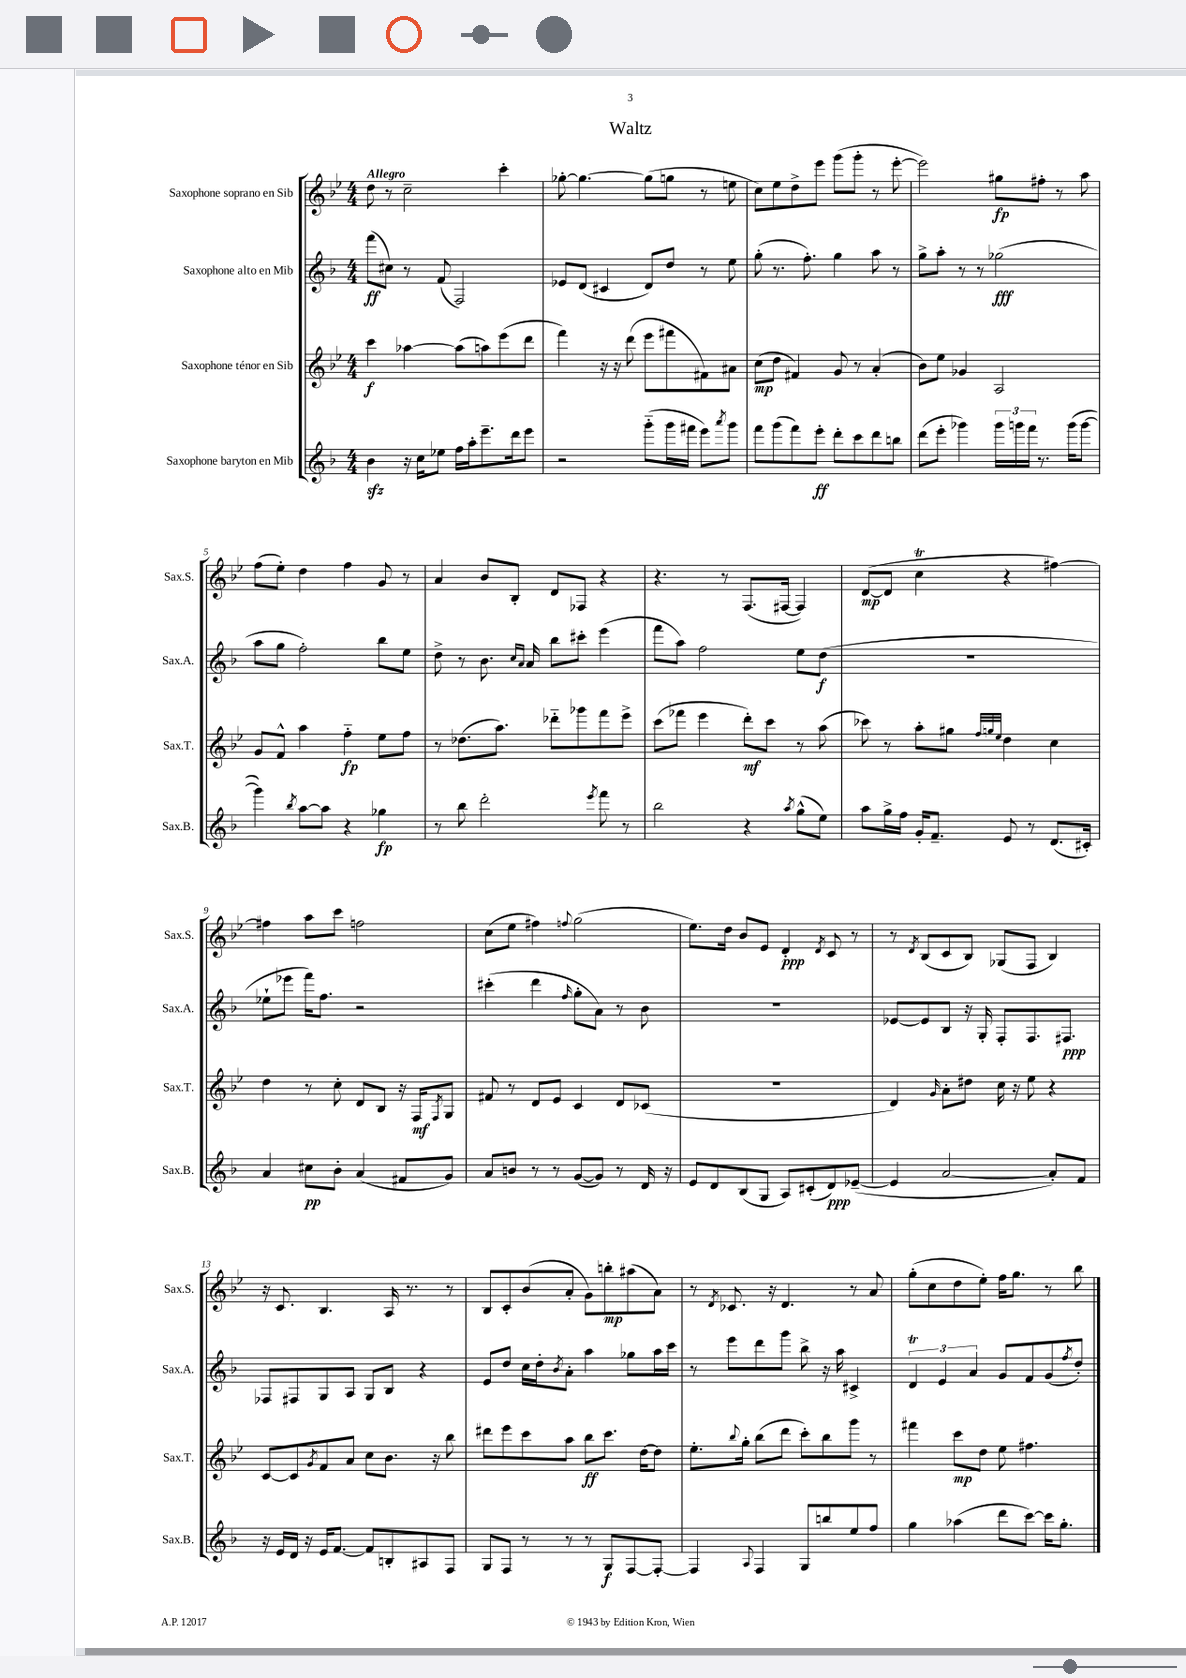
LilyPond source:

\header { title = "Waltz" }
<<
\new StaffGroup <<
\new Staff = "s0" \with { instrumentName = "Saxophone soprano en Sib" shortInstrumentName = "Sax.S." } {
    \clef treble \key bes \major \numericTimeSignature \time 4/4 \tempo "Allegro"
    d''8 r8 c''2-- c'''4-. |
    ges''8~-. ges''4.~ ges''8( g''8 r8 e''8 |
    c''8) ees''8 d''8-> ees'''8 g'''8( g'''8-. r8 ees'''8~-. |
    ees'''2) gis''8\fp fis''8-. r8 a''8 |
    f''8( ees''8-.) d''4 f''4 g'8 r8 |
    a'4 bes'8 bes8-. d'8 fes8 r4 |
    r4. r8 f8.( fis16~ fis4) |
    d'8~\mp( d'8 c''4\trill r4 fis''4~) |
    fis''4 a''8 c'''8 f''2 |
    c''8( ees''8 fis''4) \appoggiatura { f''8 } g''2( |
    ees''8.) d''16 bes'8 ees'8 d'4-.\ppp \acciaccatura { d'8 } c'8 r8 |
    r8 \acciaccatura { d'8 } bes8( c'8 bes8) ges8( f8 bes4) |
    r16 c'8. bes4. a16 r8. r8 |
    bes8 c'8-. bes'8( a'8-. g'8) b''8-.\mp ais''8( a'8) |
    r8 \acciaccatura { d'8 } ces'8. r16 d'4. r8 a'8 |
    g''8-.( c''8 d''8 ees''8-.) f''16 g''8. r8 bes''8 \bar "|." |
}
\new Staff = "s1" \with { instrumentName = "Saxophone alto en Mib" shortInstrumentName = "Sax.A." } {
    \clef treble \key f \major \numericTimeSignature \time 4/4
    f'''8\ff( cis''8) r8 f'8( f2) |
    ees'8 d'8( cis'4 d'8) d''8 r8 e''8 |
    g''8-.( r8. f''8.-.) g''4 a''8 r8 |
    g''8-> a''8-. r8 r8 ges''2\fff( |
    a''8 g''8 f''2-.) bes''8 e''8 |
    d''8-> r8 bes'8. \grace { c''16 a'16 } a'16 bes''8 cis'''8-. e'''4( |
    f'''8 a''8) f''2 e''8 d''8\f( |
    R1 |
    ees''8-! ees'''8 f'''16) f''8. r2 |
    cis'''4-.( d'''4 \grace { f''16 } g''8-. a'8) r8 bes'8 |
    R1 |
    ees'8~ ees'8 bes8 r16 g16-. f8-. f8. fis8.\ppp |
    fes8 fis8 g8 a8 g8 bes8 r4 |
    e'8 d''8 c''16 d''16-. \acciaccatura { bes'8 } a'8-. a''4 ges''8 a''16 c'''16 |
    r8 e'''8 d'''8 g'''8 bes''8-> r16 a''16 cis'4-> |
    \tuplet 3/2 { d'4\trill e'4 a'4 } g'8 f'8 g'8( \acciaccatura { f''8 } d''8-.) \bar "|." |
}
\new Staff = "s2" \with { instrumentName = "Saxophone ténor en Sib" shortInstrumentName = "Sax.T." } {
    \clef treble \key bes \major \numericTimeSignature \time 4/4
    c'''4\f aes''4~ aes''8( a''8) ees'''8( d'''8 |
    f'''4) r16 r16 d'''8( ees'''8 fis'''8 fis'8) ais'8 |
    c''8\mp( d''8 fis'4) g'8 r8 a'4-.( |
    bes'8) ees''8 ges'4 a2 |
    g'8 f'8-^ a''4 f''4-_\fp ees''8 f''8 |
    r8 des''8.( a''8.) des'''8-_ ges'''8 f'''8 ees'''8-> |
    c'''8( fes'''8 ees'''4 d'''8-.\mf) c'''8 r8 a''8( |
    ces'''8) r8 a''8-. gis''8 \grace { f''32 g''32 ees''32 } d''4 c''4 |
    d''4 r8 c''8-. d'8 bes8 r16 f16\mf \acciaccatura { f8 } g8 |
    fis'8 r8 d'8 ees'8 c'4 d'8 ces'8( |
    R1 |
    d'4) \grace { g'16 } a'8-. dis''8 c''16 r16 ees''8 r4 |
    c'8~ c'8 \acciaccatura { g'8 } f'8 a'8 c''8 bes'8. r16 bes''8 |
    dis'''8 ees'''8 c'''8 a''8 bes''8\ff c'''8. d''16~ d''8 |
    ees''8.-. \appoggiatura { bes''8 } g''16-. bes''8( d'''8 c'''8-.) bes''8 g'''8 r8 |
    fis'''4 c'''8\mp d''8 ees''8 fis''4. \bar "|." |
}
\new Staff = "s3" \with { instrumentName = "Saxophone baryton en Mib" shortInstrumentName = "Sax.B." } {
    \clef treble \key f \major \numericTimeSignature \time 4/4
    bes'4\sfz r16 c''16 ees''8 f''16 a''16-. e'''8.-- d'''16 e'''8 |
    r2 g'''8-_( g'''16 fis'''16 e'''8) \acciaccatura { a'''8 } g'''8 |
    f'''8 g'''8( f'''8) e'''8-.\ff d'''8-. c'''8 d'''8 b''8 |
    d'''8( e'''8-. ges'''4) \tuplet 3/2 { ges'''16 g'''16 f'''16 } r8. g'''16( g'''8~ |
    g'''4) \acciaccatura { bes''8 } a''8~ a''8 r4 ges''4\fp |
    r8 bes''8 d'''2-. \acciaccatura { e'''8 } f'''8 r8 |
    bes''2 r4 \acciaccatura { a''8 } g''8-^( e''8) |
    a''8 g''16-> f''16 g'16-. f'8.-- e'8 r8 d'8.( cis'16-.) |
    a'4 cis''8\pp bes'8-. a'4( fis'8 g'8) |
    a'8 b'8 r8 r8 g'8~( g'8) r8 d'16 r16 |
    e'8 d'8 bes8( g8 a8) cis'8-.( d'8\ppp) ees'8~--( |
    ees'4 a'2~ a'8-.) f'8 |
    r16 e'16 d'16 r16 e'16 f'8.~ f'8 b8-. ais8 f8 |
    g8 f8 r8 r8 r8 g8\f f8~ f8~-. |
    f4 \appoggiatura { a8 } f4 g8 b''8 e''8 f''8 |
    g''4 aes''4( d'''8 c'''8~) c'''16 g''8.-. \bar "|." |
}
>>
>>
